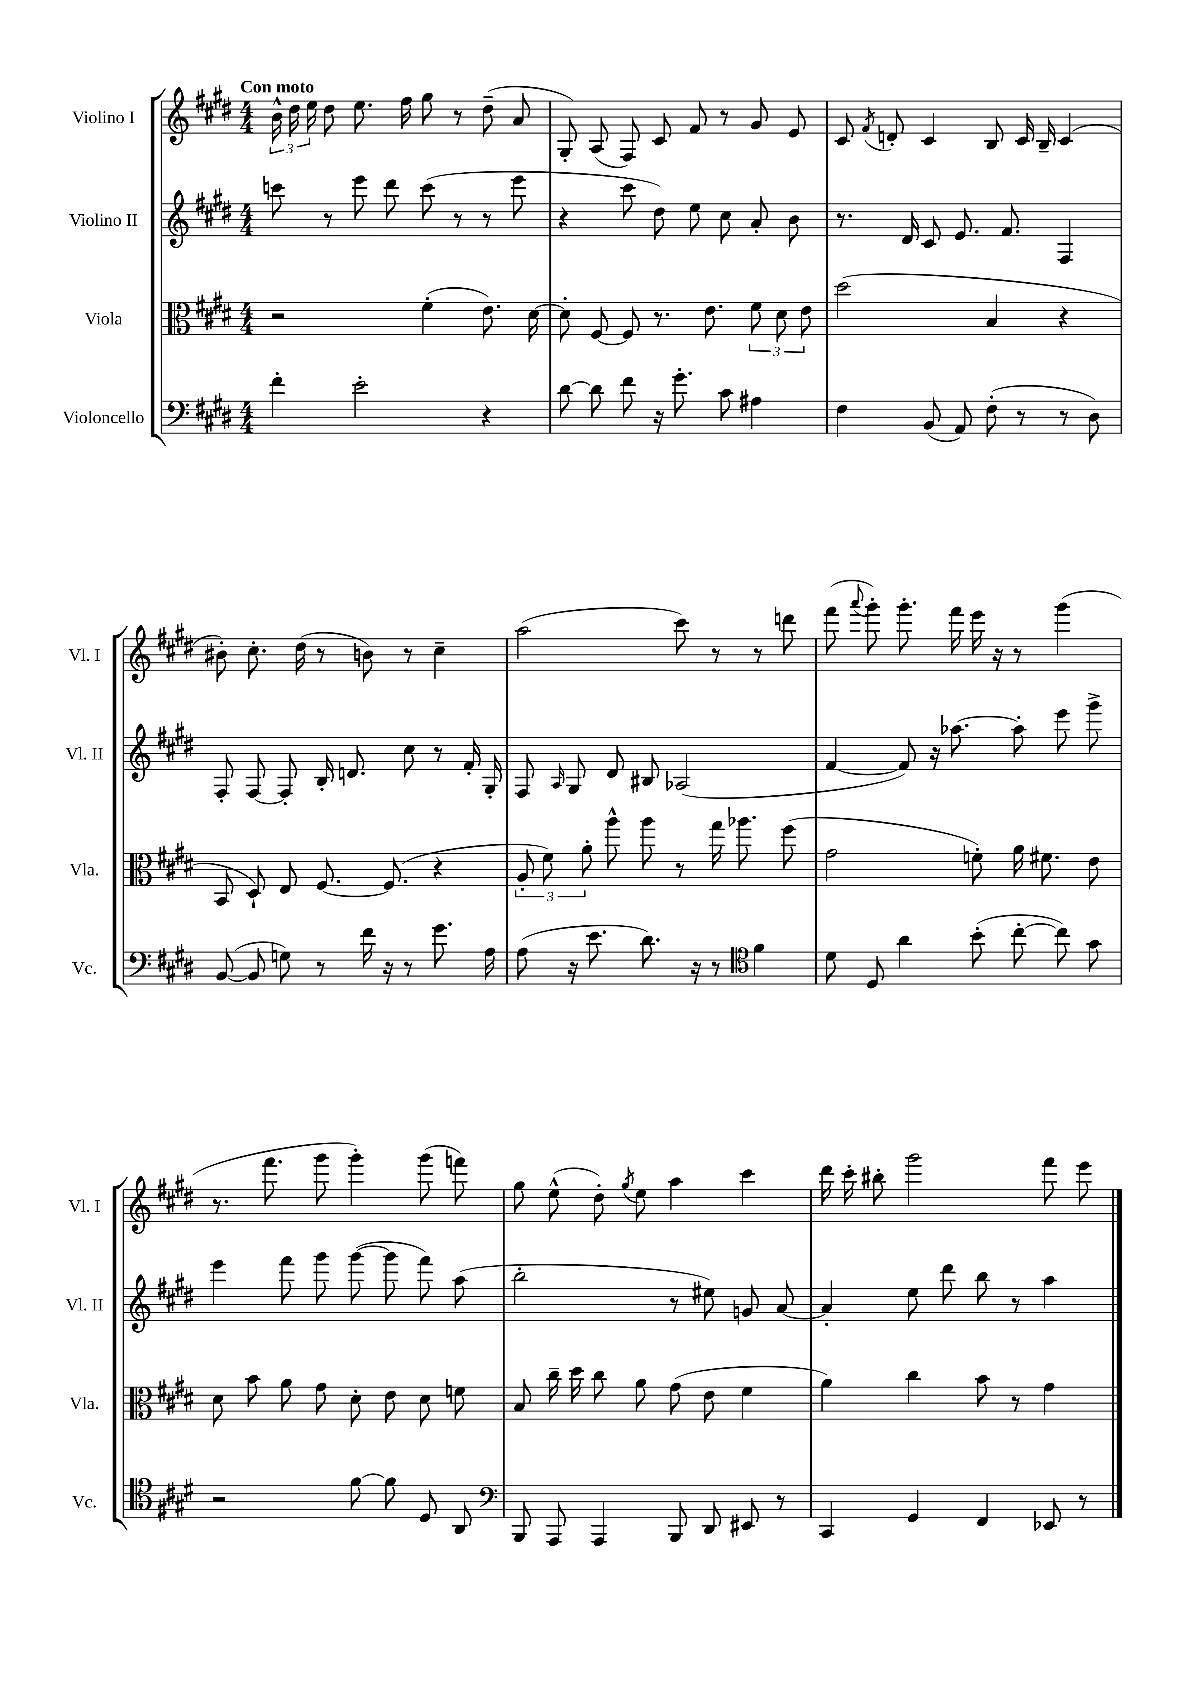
<<
\new StaffGroup <<
\new Staff = "s0" \with { instrumentName = "Violino I" shortInstrumentName = "Vl. I" } {
    \clef treble \key e \major \numericTimeSignature \time 4/4 \tempo "Con moto"
    \autoBeamOff \tuplet 3/2 { b'16-^ dis''16 e''16 } dis''8 e''8. fis''16 gis''8 r8 dis''8--( a'8 |
    gis8-.) a8( fis8) cis'8 fis'8 r8 gis'8 e'8 |
    cis'8 \acciaccatura { fis'8 } d'8-. cis'4 b8 cis'16 b16-- cis'4( |
    bis'8-.) cis''8.-. dis''16( r8 b'8) r8 cis''4-- |
    a''2( cis'''8) r8 r8 d'''8 |
    fis'''8( \appoggiatura { a'''8 } gis'''8-.) gis'''8.-. fis'''16 e'''16 r16 r8 gis'''4( |
    r8. fis'''8. gis'''8 gis'''4-.) gis'''8( f'''8) |
    gis''8 e''8-^( dis''8-.) \acciaccatura { gis''8 } e''8 a''4 cis'''4 |
    dis'''16 cis'''16-. bis''8-. gis'''2 fis'''8 e'''8 \bar "|." |
}
\new Staff = "s1" \with { instrumentName = "Violino II" shortInstrumentName = "Vl. II" } {
    \clef treble \key e \major \numericTimeSignature \time 4/4
    \autoBeamOff c'''8 r8 e'''8 dis'''8 c'''8( r8 r8 e'''8 |
    r4 cis'''8 dis''8) e''8 cis''8 a'8-. b'8 |
    r8. dis'16 cis'8 e'8. fis'8. fis4 |
    fis8-. fis8~ fis8-. b16-. d'8. cis''8 r8 fis'16-. gis16-. |
    fis8 \grace { a16 } gis8 dis'8 bis8 aes2( |
    fis'4~ fis'8) r16 aes''8.~ aes''8-. e'''8 gis'''8-> |
    e'''4 fis'''8 gis'''8 gis'''8~( gis'''8 fis'''8) a''8( |
    b''2-. r8 eis''8) g'8 a'8~ |
    a'4-. e''8 dis'''8 b''8 r8 a''4 \bar "|." |
}
\new Staff = "s2" \with { instrumentName = "Viola" shortInstrumentName = "Vla." } {
    \clef alto \key e \major \numericTimeSignature \time 4/4
    \autoBeamOff r2 fis'4-.( e'8.) dis'16~ |
    dis'8-. fis8~ fis8 r8. e'8. \tuplet 3/2 { fis'8 dis'8 e'8 } |
    dis''2( b4 r4 |
    b,8 dis8-!) e8 fis8.~ fis8.( r4 |
    \tuplet 3/2 { a8-. fis'8) a'8-. } a''8-^ a''8 r8 gis''16 aes''8. fis''8( |
    gis'2 f'8-.) a'16 fis'8. e'8 |
    dis'8 b'8 a'8 gis'8 dis'8-. e'8 dis'8 f'8 |
    b8 cis''16-- dis''16 cis''8 a'8 gis'8( e'8 fis'4 |
    a'4) cis''4 b'8 r8 gis'4 \bar "|." |
}
\new Staff = "s3" \with { instrumentName = "Violoncello" shortInstrumentName = "Vc." } {
    \clef bass \key e \major \numericTimeSignature \time 4/4
    \autoBeamOff fis'4-. e'2-. r4 |
    dis'8~ dis'8 fis'8 r16 gis'8.-. cis'8 ais4 |
    fis4 b,8( a,8) fis8-.( r8 r8 dis8) |
    b,8~( b,8 g8) r8 fis'16 r16 r8 gis'8. a16 |
    a8( r16 e'8. dis'8.) r16 r8 \clef tenor fis'4 |
    dis'8 dis8 a'4 b'8-.( cis''8~-. cis''8) gis'8 |
    r2 fis'8~ fis'8 dis8 a,8 |
    \clef bass b,,8 a,,8 a,,4 b,,8 dis,8 eis,8 r8 |
    cis,4 gis,4 fis,4 ees,8 r8 \bar "|." |
}
>>
>>
\layout { \context { \Score \remove "Bar_number_engraver" } }
